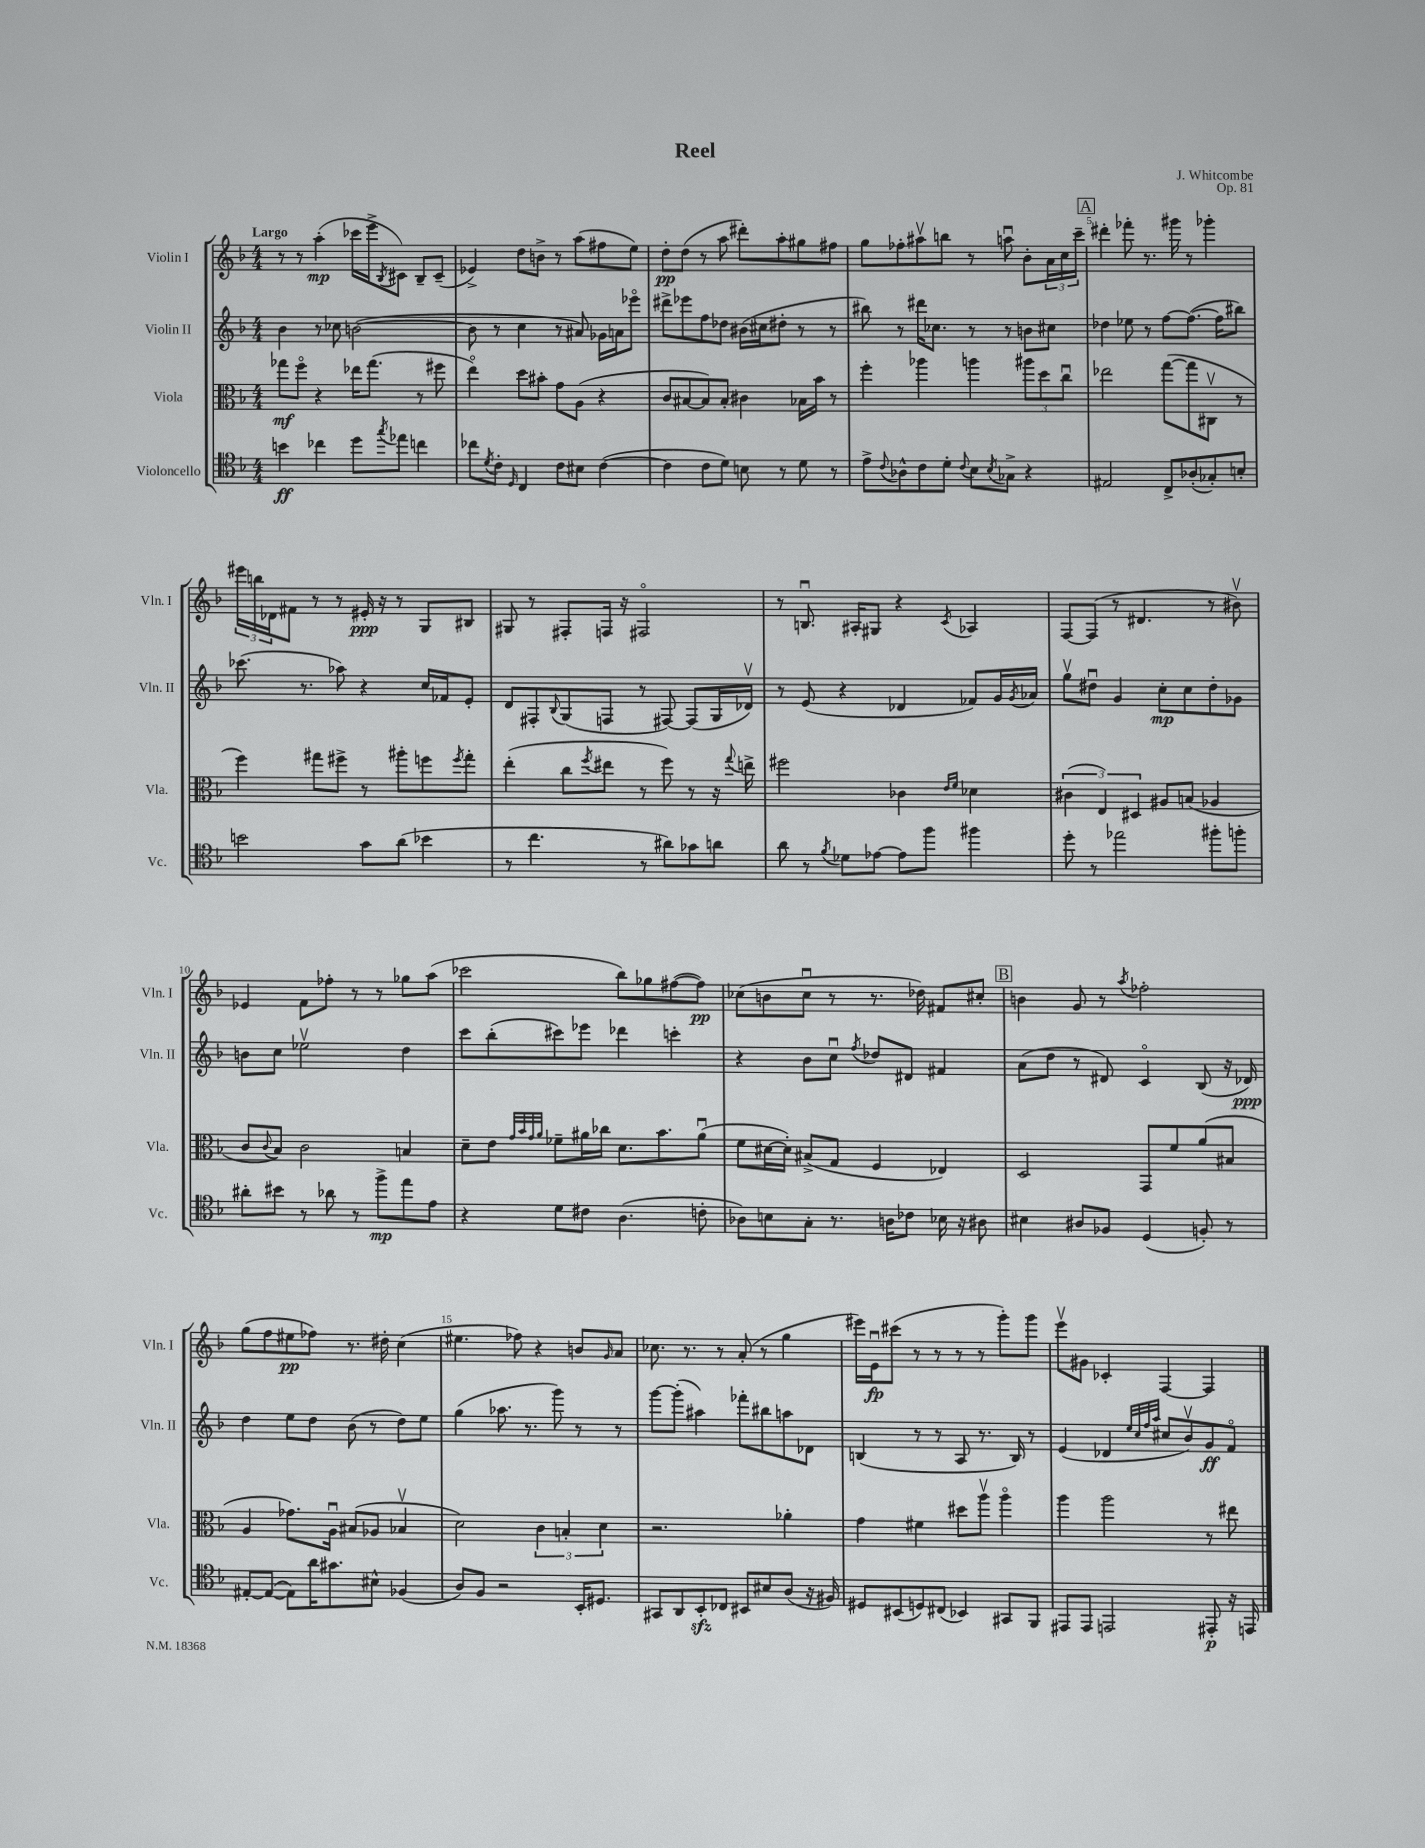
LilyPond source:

\header { title = "Reel" composer = "J. Whitcombe" opus = "Op. 81" }
<<
\new StaffGroup <<
\new Staff = "s0" \with { instrumentName = "Violin I" shortInstrumentName = "Vln. I" } {
    \clef treble \key f \major \numericTimeSignature \time 4/4 \tempo "Largo"
    r8 r8 a''4-.\mp( ces'''16 e'''16-> \acciaccatura { bes8 } cis'8) bes8-- cis'8--( |
    ees'4->) d''8 b'8-> r8 a''8( fis''8 e''8) |
    d''8-.\pp d''8( r8 a''8 dis'''8-.) a''8-. gis''8 fis''8 |
    g''8 fes''8-. ais''8\upbow b''8 r8 a''8\downbow bes'8-. \tuplet 3/2 { a'16 c''16 c'''16-- } |
    \mark \markup { \box "A" } dis'''4-. fes'''8-. r8. gis'''16 r8 ges'''4-. |
    \tuplet 3/2 { eis'''16 b''16 des'16 } fis'8 r8 r8 eis'16-.\ppp r16 r8 g8 bis8 |
    gis8 r8 fis8-. f16 r16 fis2\flageolet |
    r8 b8.\downbow ais16-. gis8 r4 \acciaccatura { c'8 } aes4 |
    f8~ f8( r8 dis'4. r8 bis'8\upbow) |
    ees'4 f'8 fes''8-. r8 r8 ges''8 a''8( |
    ces'''2 bes''8) ges''8 fis''8~( fis''8\pp) |
    ces''8( b'8 ces''8\downbow r8 r8. des''16) fis'8 cis''8-. |
    \mark \markup { \box "B" } b'4 g'8 r8 \acciaccatura { a''8 } fes''2-. |
    g''8( f''8 eis''8\pp fes''8) r8. dis''16-. c''4( |
    eis''4. fes''8) r4 b'8 \grace { g'16 } a'8 |
    ces''8. r8. r8 a'8-.( r8 g''4 |
    eis'''16) e'16\downbow\fp cis'''8( r8 r8 r8 r8 g'''8-.) g'''8 |
    e'''8\upbow gis'8 ces'4-. f4~ f4 \bar "|." |
}
\new Staff = "s1" \with { instrumentName = "Violin II" shortInstrumentName = "Vln. II" } {
    \clef treble \key f \major \numericTimeSignature \time 4/4
    bes'4 r8 ces''8 b'2~( |
    b'8 r8 c''4 r8 ais'8) ges'16 a'16 ees'''8\flageolet |
    dis'''8-> ees'''8 f''8 des''8 bis'16( cis''16 dis''8-. r8 r8 |
    bis''8) r8 dis'''16 ces''8. r8 r8 b'8 cis''8 |
    \mark \markup { \box "A" } des''4 ees''8 r8 f''8~ f''8.~( f''16 bis''8) |
    ces'''8.( r8. aes''8) r4 c''16 fes'16 e'8-. |
    d'8 fis8-. \appoggiatura { bes8 } g8( f8 r8 fis8~) fis8( g16 des'16\upbow) |
    r8 e'8( r4 des'4 fes'8) g'16 \acciaccatura { g'8 } aes'16 |
    g''8\upbow dis''8\downbow g'4 c''8-.\mp c''8 dis''8-. ges'8 |
    b'8 c''8 ees''2\upbow d''4 |
    c'''8 bes''8-.( cis'''8) ees'''8 des'''4 c'''4-. |
    r4 bes'8 c''8\downbow \acciaccatura { f''8 } des''8 dis'8 fis'4 |
    \mark \markup { \box "B" } a'8( d''8 r8 dis'8) c'4\flageolet bes8( r16 des'16\ppp) |
    d''4 e''8 d''8 bes'8( r8 d''8) e''8 |
    g''4( aes''8. r8. g'''8) r8 r8 |
    g'''8~ g'''8-.( ais''4) fes'''8-. bis''8 a''8 des'8 |
    b4( r8 r8 a8 r8. b16) r8 |
    e'4( des'4 \grace { e''32 c''32 f''32 a''32 } cis''8 bes'8\upbow) g'8\ff f'8\flageolet \bar "|." |
}
\new Staff = "s2" \with { instrumentName = "Viola" shortInstrumentName = "Vla." } {
    \clef alto \key f \major \numericTimeSignature \time 4/4
    ges''8\mf f''8\flageolet r4 ees''16 ges''8.( r8 fis''8 |
    e''4\flageolet) d''8 bis'8-. g'8 a8( r4 |
    c'8 bis8~ bis8) bis8-. cis'4 bes16 bes'16 r8 |
    f''4-. aes''4 a''4 \tuplet 3/2 { ais''8 d''8 c''8\downbow } |
    \mark \markup { \box "A" } ees''2 g''8~( g''8 cis8\upbow r8 |
    f''4) gis''8 fis''8-> r8 ais''8-. f''8 \acciaccatura { f''8 } gis''8-. |
    e''4-.( c''8 \acciaccatura { f''8 } eis''8 r8 f''8) r8 r16 \appoggiatura { g''8 } e''16-> |
    fis''2 ces'4 \grace { e'16 f'16 } des'4 |
    \tuplet 3/2 { cis'4( e4) dis4 } ais8 b8( aes4 |
    c'8 \appoggiatura { c'8 } bes8) c'2 b4 |
    d'8-- e'8 \grace { g'32 bes'32 g'32 a'32 } fes'8-- ais'16 ces''16 d'8. bes'8. ais'8\downbow( |
    f'8 dis'16~ dis'16-.) bis8->( g8 f4 ees4) |
    \mark \markup { \box "B" } d2 g,8 f'8 a'8( bis8 |
    a4 ges'8.) a16\downbow bis8( aes8 bes4\upbow |
    d'2) \tuplet 3/2 { c'4 b4-. d'4 } |
    r2. aes'4-. |
    g'4 fis'4 dis''8 a''8\upbow a''4\flageolet |
    a''4 a''2 r8 eis''8 \bar "|." |
}
\new Staff = "s3" \with { instrumentName = "Violoncello" shortInstrumentName = "Vc." } {
    \clef tenor \key f \major \numericTimeSignature \time 4/4
    b'4\ff ces''4 d''8 \acciaccatura { g''8 } ees''8 c''4 |
    ces''8 \acciaccatura { d'8 } c'8-. \grace { d16 } c4 c'8 bis8 c'4~( |
    c'4 c'8 d'8) b8 r8 d'8 r8 |
    e'8-> \appoggiatura { c'8 } aes8-^ c'8 d'8-. \appoggiatura { c'8 } bes8 \acciaccatura { bes8 } ges8-> r4 |
    \mark \markup { \box "A" } eis2 c8-> aes8-.( ges8-.) b8-. |
    b'2 g'8 a'8( bes'4 |
    r8 c''4. r8 ais'8) ges'8 a'8 |
    a'8 r8 \acciaccatura { f'8 } des'8 ees'8~ ees'8 f''8 fis''4 |
    d''8-. r8 ees''2 fis''8-. f''8-. |
    ais'8-. bis'8 r8 aes'8 r8 f''8->\mp e''8 e'8 |
    r4 d'8 cis'8 a4.( c'8-. |
    aes8) b8 g8-. r8. a16 ces'8 bes16 r16 ais8 |
    \mark \markup { \box "B" } bis4 ais8 fes8 d4( f8-.) r8 |
    eis8~-. eis8~( eis8) a'16 gis'8. bis8-^ fes4( |
    a8) f8 r2 bes,16-. dis8. |
    gis,8 a,8 bes,8-.\sfz ces8 bis,8 bis8 a8( r16 fis16) |
    dis8 bis,8( d8) cis8( bes,4) gis,8 f,8 |
    eis,8 eis,8 e,2 eis,8-.\p r16 e,16 \bar "|." |
}
>>
>>
\layout { \context { \Score \override BarNumber.break-visibility = ##(#f #t #t) barNumberVisibility = #(every-nth-bar-number-visible 5) } }
